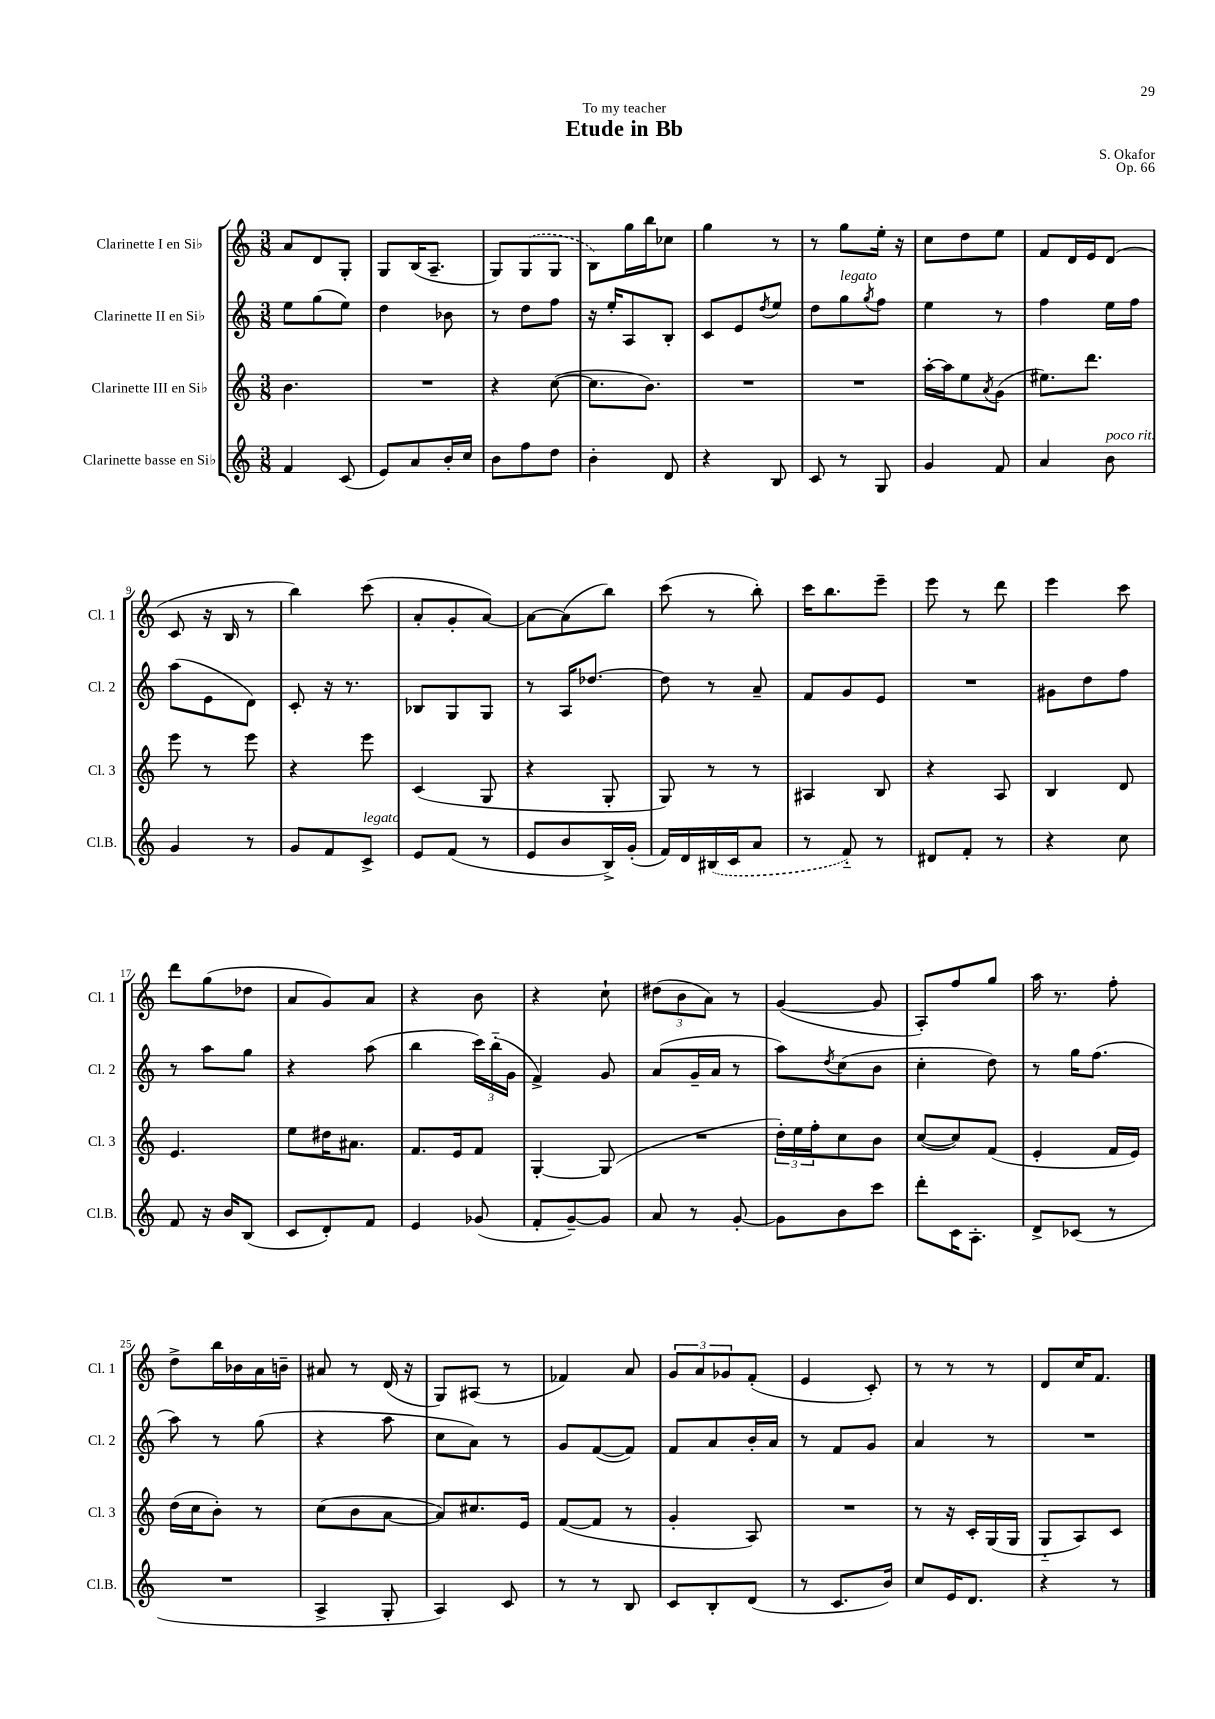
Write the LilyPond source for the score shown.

\header { title = "Etude in Bb" composer = "S. Okafor" dedication = "To my teacher" opus = "Op. 66" }
<<
\new StaffGroup <<
\new Staff = "s0" \with { instrumentName = "Clarinette I en Sib" shortInstrumentName = "Cl. 1" } {
    \clef treble \key c \major \numericTimeSignature \time 3/8
    a'8 d'8 g8-. |
    g8 b16( a8.-- |
    g8) \once \slurDashed g8( g8 |
    b8) g''16 b''16 ces''8 |
    g''4 r8 |
    r8 g''8 e''16-. r16 |
    c''8 d''8 e''8 |
    f'8 d'16 e'16 d'8( |
    c'8 r16 b16 r8 |
    b''4) c'''8( |
    a'8-. g'8-. a'8~) |
    a'8~ a'8( b''8) |
    c'''8( r8 b''8-.) |
    c'''16 b''8. e'''8-- |
    e'''8 r8 d'''8 |
    e'''4 c'''8 |
    d'''8 g''8( des''8 |
    a'8 g'8) a'8 |
    r4 b'8 |
    r4 c''8-! |
    \tuplet 3/2 { dis''8( b'8 a'8) } r8 |
    g'4~( g'8 |
    a8-.) f''8 g''8 |
    a''16 r8. f''8-. |
    d''8-> b''16 bes'16 a'16 b'16-- |
    ais'8 r8 d'16( r16 |
    g8) ais8( r8 |
    fes'4) a'8 |
    \tuplet 3/2 { g'8 a'8 ges'8 } f'8-.( |
    e'4 c'8-.) |
    r8 r8 r8 |
    d'8 c''16 f'8. \bar "|." |
}
\new Staff = "s1" \with { instrumentName = "Clarinette II en Sib" shortInstrumentName = "Cl. 2" } {
    \clef treble \key c \major \numericTimeSignature \time 3/8
    e''8 g''8( e''8) |
    d''4 bes'8 |
    r8 d''8 f''8 |
    r16 e''16-. a8 b8-. |
    c'8 e'8 \acciaccatura { d''8 } e''8 |
    d''8 g''8^\markup { \italic "legato" } \acciaccatura { g''8 } f''8 |
    e''4 r8 |
    f''4 e''16 f''16 |
    a''8( e'8 d'8) |
    c'8-. r16 r8. |
    bes8 g8 g8 |
    r8 a16 des''8.~ |
    des''8 r8 a'8-- |
    f'8 g'8 e'8 |
    R4. |
    gis'8 d''8 f''8 |
    r8 a''8 g''8 |
    r4 a''8( |
    b''4 \tuplet 3/2 { c'''16) b''16-_( g'16 } |
    f'4->) g'8 |
    a'8( g'16-- a'16 r8 |
    a''8) \acciaccatura { d''8 } c''8( b'8 |
    c''4-. d''8) |
    r8 g''16 f''8.( |
    a''8) r8 g''8( |
    r4 a''8 |
    c''8 a'8) r8 |
    g'8 f'8~( f'8) |
    f'8 a'8 b'16-. a'16 |
    r8 f'8 g'8 |
    a'4 r8 |
    R4. \bar "|." |
}
\new Staff = "s2" \with { instrumentName = "Clarinette III en Sib" shortInstrumentName = "Cl. 3" } {
    \clef treble \key c \major \numericTimeSignature \time 3/8
    b'4. |
    R4. |
    r4 c''8~( |
    c''8. b'8.) |
    R4. |
    R4. |
    a''16~-. a''16 e''8 \acciaccatura { a'8 } g'8( |
    eis''8.) d'''8. |
    e'''8 r8 e'''8 |
    r4 e'''8 |
    c'4( g8 |
    r4 g8-. |
    g8) r8 r8 |
    ais4 b8 |
    r4 a8 |
    b4 d'8 |
    e'4. |
    e''8 dis''16 ais'8. |
    f'8. e'16 f'8 |
    g4~-. g8( |
    R4. |
    \tuplet 3/2 { d''16-.) e''16 f''16-. } c''8 b'8 |
    c''8~( c''8) f'8( |
    e'4-. f'16 e'16) |
    d''16( c''16 b'8-.) r8 |
    c''8( b'8 a'8~ |
    a'8) cis''8. e'16 |
    f'8~( f'8 r8 |
    g'4-. a8) |
    R4. |
    r8 r16 c'16-. g16( g16 |
    g8-_ a8) c'8 \bar "|." |
}
\new Staff = "s3" \with { instrumentName = "Clarinette basse en Sib" shortInstrumentName = "Cl.B." } {
    \clef treble \key c \major \numericTimeSignature \time 3/8
    f'4 c'8( |
    e'8) a'8 b'16-. c''16 |
    b'8 f''8 d''8 |
    b'4-. d'8 |
    r4 b8 |
    c'8 r8 g8 |
    g'4 f'8 |
    a'4 b'8^\markup { \italic "poco rit." } |
    g'4 r8 |
    g'8 f'8 c'8->^\markup { \italic "legato" } |
    e'8 f'8( r8 |
    e'8 b'8 b16->) g'16-.( |
    f'16) d'16 \once \slurDashed bis16( c'16 a'8 |
    r8 f'8-_) r8 |
    dis'8 f'8-. r8 |
    r4 c''8 |
    f'8 r16 b'16 b8( |
    c'8 d'8-.) f'8 |
    e'4 ges'8( |
    f'8-. g'8~--) g'8 |
    a'8 r8 g'8~-. |
    g'8 b'8 c'''8 |
    d'''8-. c'16 a8.-. |
    d'8-> ces'8( r8 |
    R4. |
    a4-> g8-. |
    a4) c'8 |
    r8 r8 b8 |
    c'8 b8-. d'8( |
    r8 c'8. b'16) |
    c''8 e'16 d'8. |
    r4 r8 \bar "|." |
}
>>
>>
